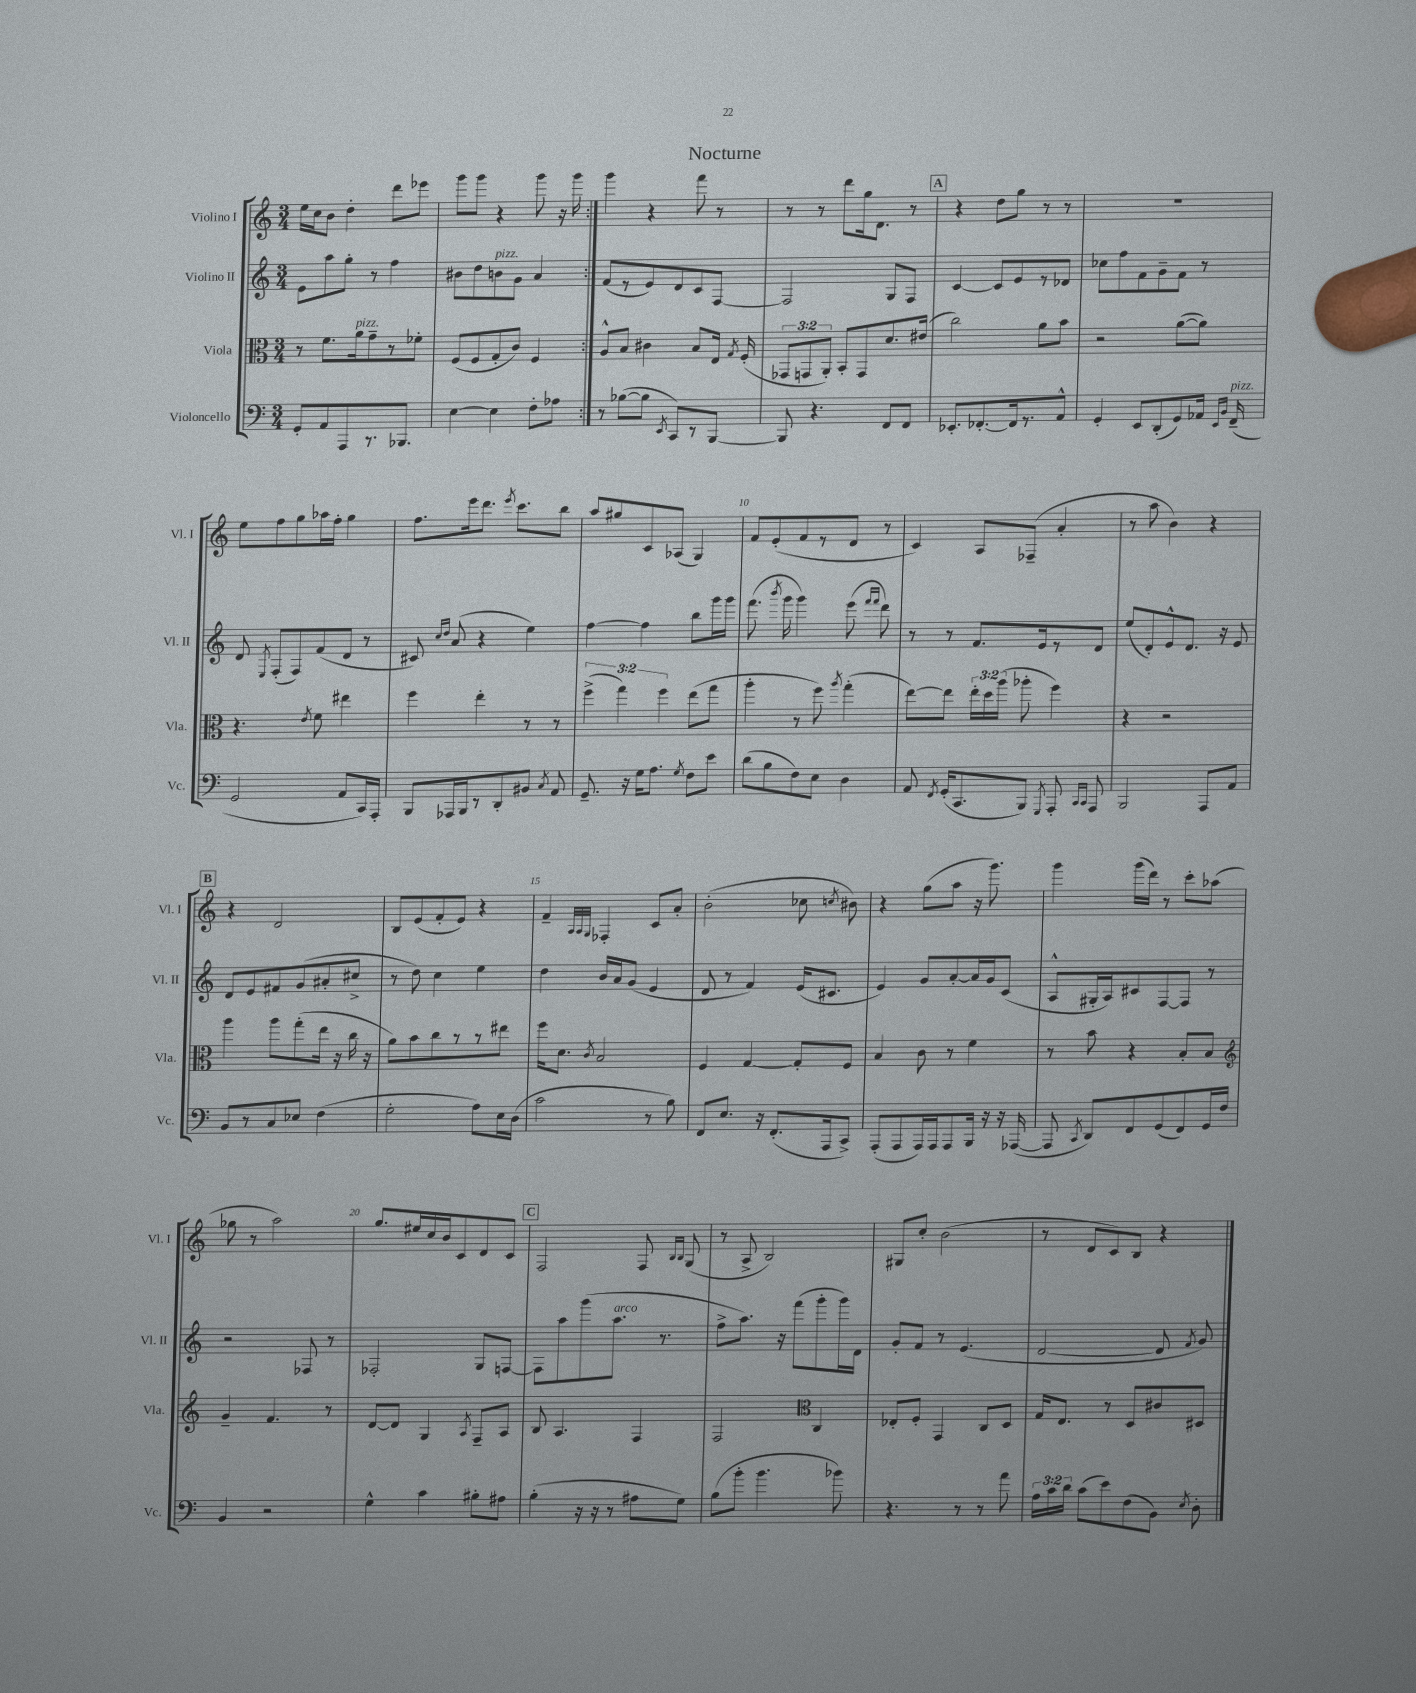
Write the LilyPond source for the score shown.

\header { title = "Nocturne" }
<<
\new StaffGroup <<
\new Staff = "s0" \with { instrumentName = "Violino I" shortInstrumentName = "Vl. I" } {
    \clef treble \key c \major \numericTimeSignature \time 3/4
    \autoBeamOff \repeat volta 2 { e''16[ c''16 b'8] d''4-. d'''8[ ees'''8] |
    g'''8[ g'''8] r4 g'''8 r16 g'''16 | }
    g'''4 r4 f'''8 r8 |
    r8 r8 d'''8[ g''16 d'8.] r8 |
    \mark \markup { \box "A" } r4 d''8[ g''8] r8 r8 |
    R2. |
    e''8[ f''8 g''8 aes''16 f''16]-. g''4 |
    f''8.[ e'''16 d'''8.] \acciaccatura { e'''8 } c'''8.[ b''8] |
    a''8[ gis''8 c'8 aes8]( g4) |
    f'8[ e'8-.( f'8 r8 d'8] r8 |
    c'4) a8[ fes8]--( a'4-. |
    r8 a''8 b'4) r4 |
    \mark \markup { \box "B" } r4 d'2 |
    b8[ e'8( f'8-. e'8]) r4 |
    f'4-- \grace { a32[ a32 g32] } fes4-. c'8[ a'8]-. |
    b'2-.( ces''8 \acciaccatura { c''8 } bis'8) |
    r4 g''8[( a''8] r16 g'''8.) |
    g'''4 g'''16[( d'''16]) r8 c'''8[-. aes''8]( |
    ges''8 r8 a''2) |
    g''8.[ eis''16 c''16 b'16 c'8 d'8 c'8] |
    \mark \markup { \box "C" } f2 f8 \grace { b16[ b16] } g8( |
    r8 a8-> b2) |
    gis8[ c''8]-. b'2( |
    r8 d'8[ c'8) b8] r4 \bar "|." |
}
\new Staff = "s1" \with { instrumentName = "Violino II" shortInstrumentName = "Vl. II" } {
    \clef treble \key c \major \numericTimeSignature \time 3/4
    \autoBeamOff \repeat volta 2 { e'8[ a''8 g''8]-. r8 f''4 |
    bis'8[ d''8 b'8^\markup { \italic "pizz." } g'8] a'4 | }
    f'8[( r8 e'8) d'8 c'8 f8]~ |
    f2 g8[ f8] |
    \mark \markup { \box "A" } c'4~ c'8[ e'8 r8 des'8] |
    ces''8[ f''8 f'8 g'8-- f'8] r8 |
    d'8 \acciaccatura { e8 } f8[-.( f8) f'8( d'8] r8 |
    cis'8) \grace { c''16[ d''16] } a'8( r4 e''4) |
    f''4~ f''4 b''8[ g'''16 g'''16] |
    f'''8.( \acciaccatura { b'''8 } g'''16 g'''4) e'''8( \grace { f'''16[ f'''16] } d'''8) |
    r8 r8 f'8.[ e'16 r8 d'8] |
    e''8[( d'8-.) e'8-^ d'8.] r16 e'8 |
    \mark \markup { \box "B" } d'8[ e'8 fis'8 g'8( ais'8-. cis''8]-> |
    r8 d''8) c''4 e''4 |
    d''4 b'16[ a'16 g'8]( e'4 |
    d'8 r8 f'4) e'16[( cis'8.] |
    e'4) g'8[ a'8~-. a'16 g'16 c'8]( |
    a8[-^ gis16-. a16) cis'8 f8~ f8] r8 |
    r2 fes8 r8 |
    fes2-. g8[ f8]~ |
    \mark \markup { \box "C" } f8[ a''8 g'''8( a''8.]^\markup { \italic "arco" } r8. |
    f''8[-> a''8.]) r16 f'''8[( g'''8-. g'''16) d'16] |
    g'8[-. f'8] r8 e'4.( |
    d'2~ d'8 \acciaccatura { f'8 } g'8) \bar "|." |
}
\new Staff = "s2" \with { instrumentName = "Viola" shortInstrumentName = "Vla." } {
    \clef alto \key c \major \numericTimeSignature \time 3/4 \override Staff.TupletNumber.text = #tuplet-number::calc-fraction-text
    \autoBeamOff \repeat volta 2 { r8 f'8.[ a'16^\markup { \italic "pizz." } g'8-- r8 fes'8]-. |
    f8[( f8 g8-. c'8]) f4 | }
    a8[-^ b8] cis'4 b8[ e16] \acciaccatura { g8 } f16-.( |
    \tuplet 3/2 { ges,8[ g,8 a,8]-.) } b,8[-. g,8 d'8. eis'16]( |
    \mark \markup { \box "A" } c''2) a'8[ b'8] |
    r2 a'8[~( a'8]) |
    r4. \acciaccatura { e'8 } f'8 eis''4 |
    f''4 e''4-. r8 r8 |
    \tuplet 3/2 { f''4->( g''4) f''4 } e''8[( g''8] |
    a''4-. r8 f''8) \acciaccatura { a''8 } g''4-.( |
    e''8[~) e''8] \tuplet 3/2 { e''16[-. d''16 a''16]( } aes''8-. f''4) |
    r4 r2 |
    \mark \markup { \box "B" } a''4 a''8[ g''8-.( e''16] r16 c''16 r16 |
    a'8[) b'8 c''8 r8 r8 eis''8] |
    f''16[ d'8.] \acciaccatura { c'8 } b2 |
    f4 g4~ g8[-. f8] |
    b4 c'8 r8 f'4 |
    r8 b'8 r4 b8[-. b8] |
    \clef treble g'4-- f'4. r8 |
    d'8[~ d'8] g4 \acciaccatura { a8 } f8[-- a8] |
    \mark \markup { \box "C" } b8 a4. f4 |
    f2 \clef alto c4 |
    ees8[-. f8]-. g,4 c8[ d8] |
    g16[ e8.] r8 d8[ cis'8 dis8] \bar "|." |
}
\new Staff = "s3" \with { instrumentName = "Violoncello" shortInstrumentName = "Vc." } {
    \clef bass \key c \major \numericTimeSignature \time 3/4 \override Staff.TupletNumber.text = #tuplet-number::calc-fraction-text
    \autoBeamOff \repeat volta 2 { g,8[-. a,8 a,,8 r8. bes,,8.] |
    e4~ e4 f8[-. aes8] | }
    r8 bes8[~( bes8] \acciaccatura { e,8 } c,8[) r8 b,,8]~ |
    b,,8 r4. f,8[ f,8] |
    \mark \markup { \box "A" } ees,8.[-. fes,8.~-. fes,16 r8. a,8]-^ |
    g,4-. e,8[ d,8-.( g,8) aes,16] \grace { e,16[ b,16] } f,16--^\markup { \italic "pizz." }( |
    g,2 a,8[ c,16) a,,16]-. |
    b,,8[ aes,,16 b,,16 r8 d,8-. bis,8] \acciaccatura { c8 } a,8 |
    g,8.-- r16 g16[ a8.] \acciaccatura { g8 } f8[ e'8] |
    d'8[( b8 f8) e8] d4 |
    a,8 \acciaccatura { f,8 } g,16[-.( c,8. b,,8]) \acciaccatura { g,,8 } a,,8-. \grace { c,16[ c,16] } a,,8 |
    b,,2 a,,8[ a,8] |
    \mark \markup { \box "B" } b,8[ r8 c8 ees8] f4( |
    g2-. a8[) e16 d16]( |
    c'2 r8 b8) |
    f,8[ e8.] r16 f,8.[-.( a,,16 c,8]->) |
    a,,8[-.( a,,8 a,,16) a,,16 a,,8 b,,16] r16 r16 aes,,16~( |
    aes,,8 \acciaccatura { c,8 } d,8[) f,8 g,8( f,8) g,16 f16] |
    b,4 r2 |
    g4-^ c'4 bis8[-. ais8] |
    \mark \markup { \box "C" } b4-.( r16 r16 r8 ais8[ g8]) |
    b8[( b'8]-. b'4. bes'8) |
    r4. r8 r8 a'8 |
    \tuplet 3/2 { a16[ c'16 d'16] } c'8[( e'8) f8( b,8]) \acciaccatura { e8 } d8-. \bar "|." |
}
>>
>>
\layout { \context { \Score \override BarNumber.break-visibility = ##(#f #t #t) barNumberVisibility = #(every-nth-bar-number-visible 5) } }
